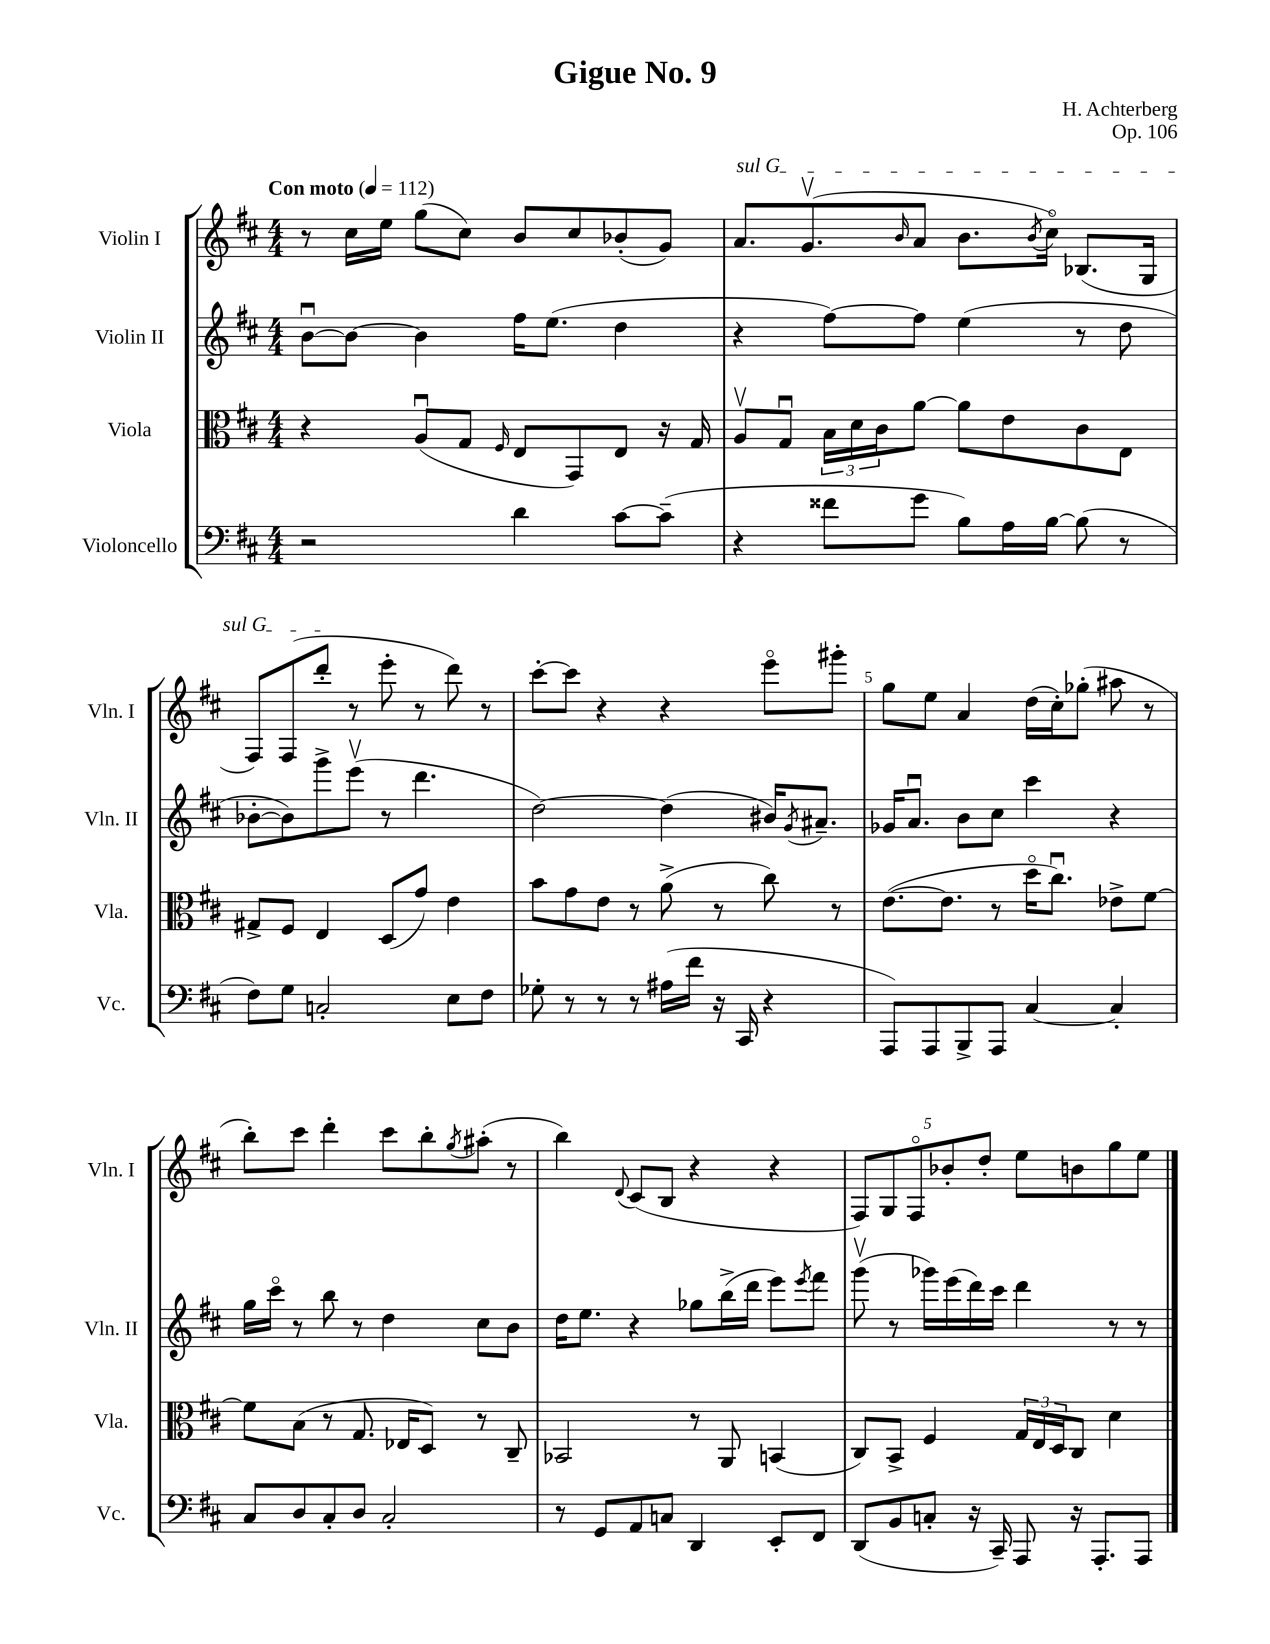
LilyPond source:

\header { title = "Gigue No. 9" composer = "H. Achterberg" opus = "Op. 106" }
<<
\new StaffGroup <<
\new Staff = "s0" \with { instrumentName = "Violin I" shortInstrumentName = "Vln. I" } {
    \clef treble \key d \major \numericTimeSignature \time 4/4 \tempo "Con moto" 4 = 112
    r8 cis''16 e''16 g''8( cis''8) b'8 cis''8 bes'8-.( g'8) |
    \once \override TextSpanner.bound-details.left.text = \markup { \italic "sul G" } a'8.\startTextSpan g'8.\upbow( \grace { b'16 } a'8 b'8. \acciaccatura { b'8 } cis''16\flageolet) bes8.( g16 |
    fis8) fis8( d'''8-.\stopTextSpan r8 e'''8-. r8 d'''8) r8 |
    cis'''8~-. cis'''8 r4 r4 e'''8\flageolet gis'''8-. |
    g''8 e''8 a'4 d''16( cis''16-.) ges''8-.( ais''8 r8 |
    b''8-.) cis'''8 d'''4-. cis'''8 b''8-. \acciaccatura { g''8 } ais''8-.( r8 |
    b''4) \appoggiatura { d'8 } cis'8( b8 r4 r4 |
    \tuplet 5/4 { fis8) g8 fis8\flageolet bes'8-. d''8-. } e''8 b'8 g''8 e''8 \bar "|." |
}
\new Staff = "s1" \with { instrumentName = "Violin II" shortInstrumentName = "Vln. II" } {
    \clef treble \key d \major \numericTimeSignature \time 4/4
    b'8~\downbow b'8~ b'4 fis''16 e''8.( d''4 |
    r4 fis''8~) fis''8 e''4( r8 d''8 |
    bes'8~-. bes'8) g'''8-> e'''8\upbow( r8 d'''4. |
    d''2~) d''4( bis'16) \acciaccatura { g'8 } ais'8.-- |
    ges'16 a'8.\downbow b'8 cis''8 cis'''4 r4 |
    g''16 cis'''16\flageolet r8 b''8 r8 d''4 cis''8 b'8 |
    d''16 e''8. r4 ges''8 b''16->( d'''16 e'''8) \acciaccatura { e'''8 } fis'''8 |
    g'''8\upbow( r8 ges'''16) e'''16( d'''16) cis'''16 d'''4 r8 r8 \bar "|." |
}
\new Staff = "s2" \with { instrumentName = "Viola" shortInstrumentName = "Vla." } {
    \clef alto \key d \major \numericTimeSignature \time 4/4
    r4 a8\downbow( g8 \grace { fis16 } e8 g,8) e8 r16 g16 |
    a8\upbow g8\downbow \tuplet 3/2 { b16 d'16 cis'16 } a'8~ a'8 e'8 cis'8 e8 |
    gis8-> fis8 e4 d8( g'8) e'4 |
    b'8 g'8 e'8 r8 a'8->( r8 cis''8) r8 |
    e'8.~( e'8. r8 d''16\flageolet cis''8.\downbow) ees'8-> fis'8~ |
    fis'8 b8( r8 g8. ees16 d8) r8 cis8-- |
    bes,2 r8 a,8 b,4( |
    cis8) b,8-> fis4 \tuplet 3/2 { g16 e16 d16 } cis8 d'4 \bar "|." |
}
\new Staff = "s3" \with { instrumentName = "Violoncello" shortInstrumentName = "Vc." } {
    \clef bass \key d \major \numericTimeSignature \time 4/4
    r2 d'4 cis'8~ cis'8--( |
    r4 fisis'8 g'8 b8) a16 b16~ b8( r8 |
    fis8) g8 c2-. e8 fis8 |
    ges8-. r8 r8 r8 ais16( fis'16 r16 cis,16 r4 |
    a,,8) a,,8 b,,8-> a,,8 cis4~ cis4-. |
    cis8 d8 cis8-. d8 cis2-. |
    r8 g,8 a,8 c8 d,4 e,8-. fis,8 |
    d,8( b,8 c8-. r16 cis,16--) a,,8 r16 a,,8.-. a,,8 \bar "|." |
}
>>
>>
\layout { \context { \Score \override BarNumber.break-visibility = ##(#f #t #t) barNumberVisibility = #(every-nth-bar-number-visible 5) } }
